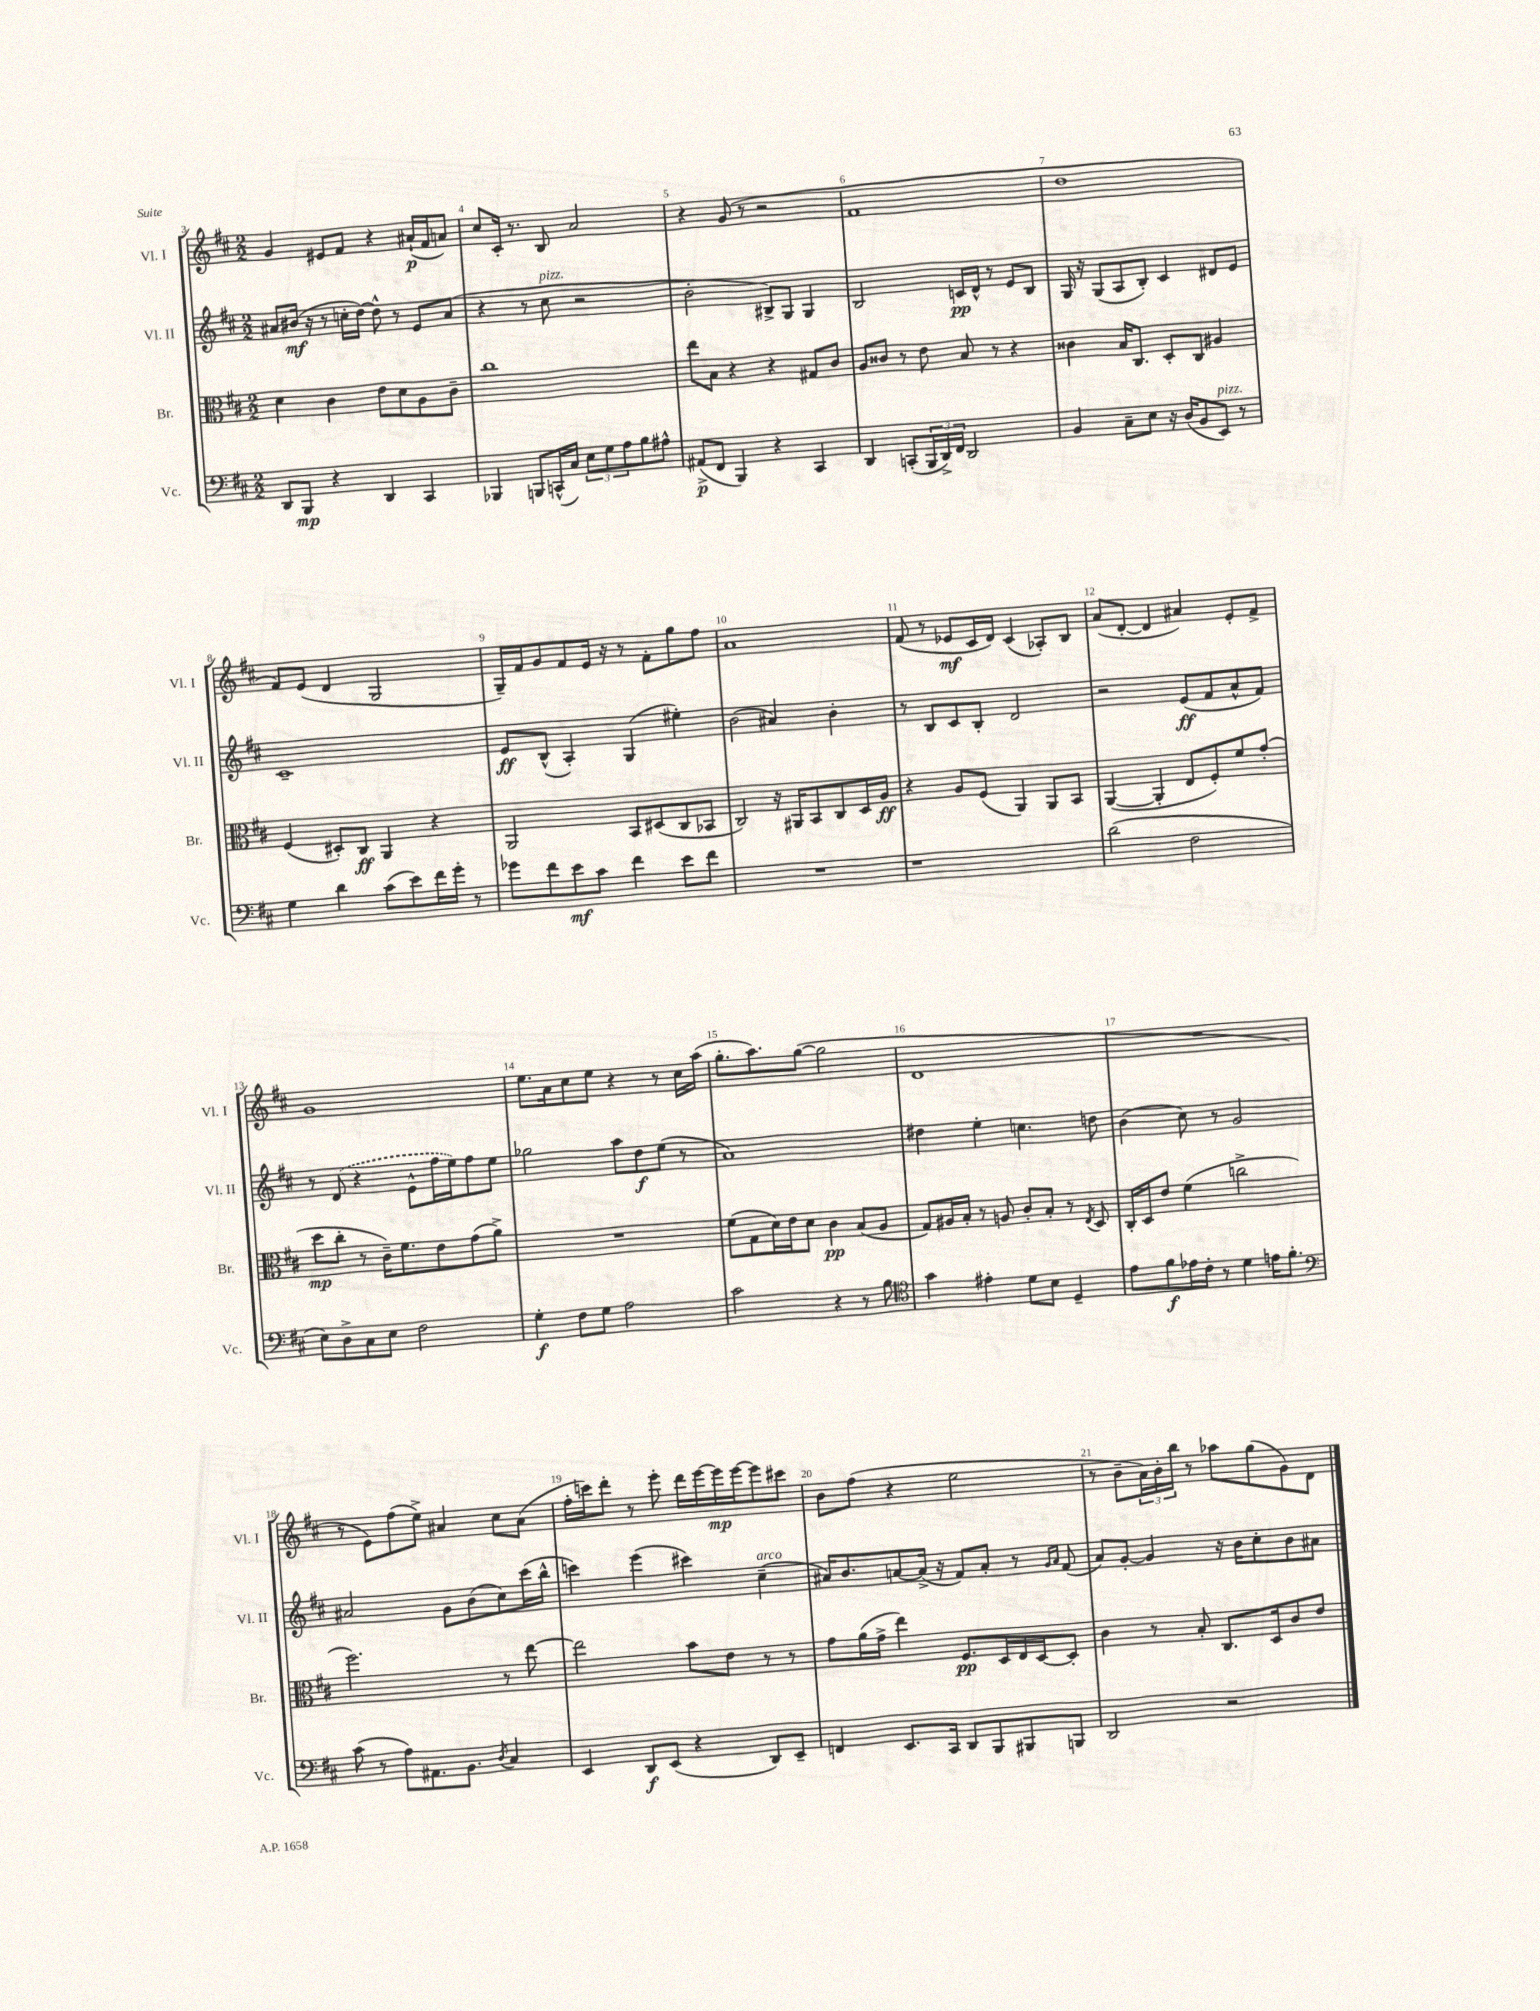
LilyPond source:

<<
\new StaffGroup <<
\new Staff = "s0" \with { instrumentName = "Vl. I" shortInstrumentName = "Vl. I" } {
    \clef treble \key d \major \numericTimeSignature \time 2/2
    g'4 eis'8 fis'8 r4 ais'16-!\p( fis'16 a'8) |
    cis''8 cis'16-. r8. b8 a'2 |
    r4 g'8( r8 r2 |
    fis'1 |
    d''1 |
    fis'8) e'8( d'4 g2 |
    g16--) fis'16 g'8 fis'8 e'16 r16 r8 fis'8-. g''8 fis''8 |
    a'1 |
    fis'8( r8 ees'8\mf cis'16 d'16) cis'4( aes8-.) b8 |
    a'8( d'8~-. d'4 ais'4) e'8-. fis'8-> |
    g'1 |
    e''8. a'16 cis''8 e''8 r4 r8 cis''16 a''16( |
    g''8.-. a''8.) g''8~( g''2 |
    d'1 |
    R1 |
    r8 e'8) fis''8( e''8->) ais'4 cis''8 ais'8( |
    fis''16-. c'''16) d'''8-. r8 e'''8-. d'''16 e'''16~ e'''16\mp e'''16~ e'''8 cis'''8 |
    b'8 fis''8( r4 e''2 |
    r8 b'8-- \tuplet 3/2 { a'16) b'16-. b''16 } r8 aes''8 g''8( g'8) d'8 \bar "|." |
}
\new Staff = "s1" \with { instrumentName = "Vl. II" shortInstrumentName = "Vl. II" } {
    \clef treble \key d \major \numericTimeSignature \time 2/2
    ais'8 bis'16\mf( r16 r8 c''16-. d''16~) d''8-^ r8 e'8 ais'8( |
    r4 r8 cis''8^\markup { \italic "pizz." } r2 |
    b'2-. bis8->) g8 g4 |
    b2 c'16\pp d'16-^ r8 e'8 b8 |
    g16 r16 g8( a8 b8-.) cis'4 dis'8 e'8 |
    cis'1-- |
    e'8\ff b8-^( a4-.) g4( eis''4-.) |
    b'2( ais'4) b'4-. |
    r8 b8 cis'8 b8-. d'2 |
    r2 e'8\ff( fis'8 a'8-^ fis'8) |
    r8 \once \slurDashed d'8( r4 e'8-^ fis''16 e''16) fis''8 e''8 |
    ges''2 a''8 d''8\f e''8( r8 |
    a'1) |
    dis''4 e''4-. c''4. d''8 |
    b'4( cis''8) r8 g'2 |
    ais'2 g'8 b'8( cis''8) cis'''16( b''16-^ |
    c'''4) e'''4( cis'''4) cis''4--^\markup { \italic "arco" }( |
    ais'16) b'8. a'8~ a'16->( r16 fis'8) a'8-. r8 \grace { g'16 a'16 } fis'8( |
    a'8) g'8~-. g'4 r16 b'16 cis''8-. b'8 ais'8 \bar "|." |
}
\new Staff = "s2" \with { instrumentName = "Br." shortInstrumentName = "Br." } {
    \clef alto \key d \major \numericTimeSignature \time 2/2
    d'4 cis'4 e'8 d'8 a8 cis'8-- |
    cis''1 |
    e''8 b8 r4 r4 gis8 cis'8 |
    a8 cisis'8 r8 e'8 b8 r8 r4 |
    cisis'4 b16 cis8. d8-. cis8 ais4 |
    fis4( dis8-.) cis8\ff a,4 r4 |
    a,2 b,8 dis8( cis8 bes,8 |
    cis2) r16 ais,16 b,8 cis8 d16 a16\ff |
    r4 a8 fis8( a,4) a,8 b,8 |
    a,4~( a,4-. e8 fis8-.) fis'8 g'8-.( |
    d''8\mp cis''8-. r8 cis'16--) fis'8. e'8 g'8( a'8->) |
    R1 |
    fis'8( g8 d'16) e'16 d'8 cis'4\pp b8( a8 |
    g8) ais16 b16-. r8 a8 cis'8-. b8-. r8 \acciaccatura { e8 } d8 |
    cis16-. d16 e'8 fis'4( c''2-> |
    fis''2.) r8 e''8~ |
    e''2 b'8 e'8 r8 r8 |
    g'8 a'16( g'16-> e''4) fis8.\pp d16 e16 d16~ d8-. |
    cis'4 r8 b8-. cis8. d16 cis'8 e'8 \bar "|." |
}
\new Staff = "s3" \with { instrumentName = "Vc." shortInstrumentName = "Vc." } {
    \clef bass \key d \major \numericTimeSignature \time 2/2
    d,8 b,,8\mp r4 d,4 cis,4 |
    bes,,4 b,,8 c,16-^( cis16) \tuplet 3/2 { e8 g8 a8 } b8 ais8-^ |
    ais,8->\p( fis,8 b,,4) r4 cis,4 |
    d,4 c,8-.( \tuplet 3/2 { b,,16 d,16->) fis,16 } d,2 |
    b,4 cis8-- e8 r16 d16( b,8 e,8^\markup { \italic "pizz." }) r8 |
    g4 d'4 cis'8( e'8) fis'16 g'16-. r8 |
    ges'8 fis'8 e'8\mf cis'8 fis'4 e'8 fis'8 |
    R1 |
    r1 |
    d'2( fis2 |
    e8) d8-> cis8 e8 fis2 |
    g4-.\f fis8 g8 a2 |
    cis'2 r4 r8 b8 |
    \clef tenor g'4 eis'4-. d'8 b8 d4-- |
    e'8 fis'8\f ees'16 cis'16-. r8 d'4 e'16 fis'8.-. |
    \clef bass cis'8( r8 a8) ais,8. b,8. \acciaccatura { d8 } cis4 |
    e,4 d,8\f e,8( r4 d,8) e,8-- |
    f,4 e,8. cis,16 d,8 b,,8 bis,,8 b,,8 |
    d,2 r2 \bar "|." |
}
>>
>>
\layout { \context { \Score currentBarNumber = #3 \override BarNumber.break-visibility = ##(#f #t #t) barNumberVisibility = #all-bar-numbers-visible } }
